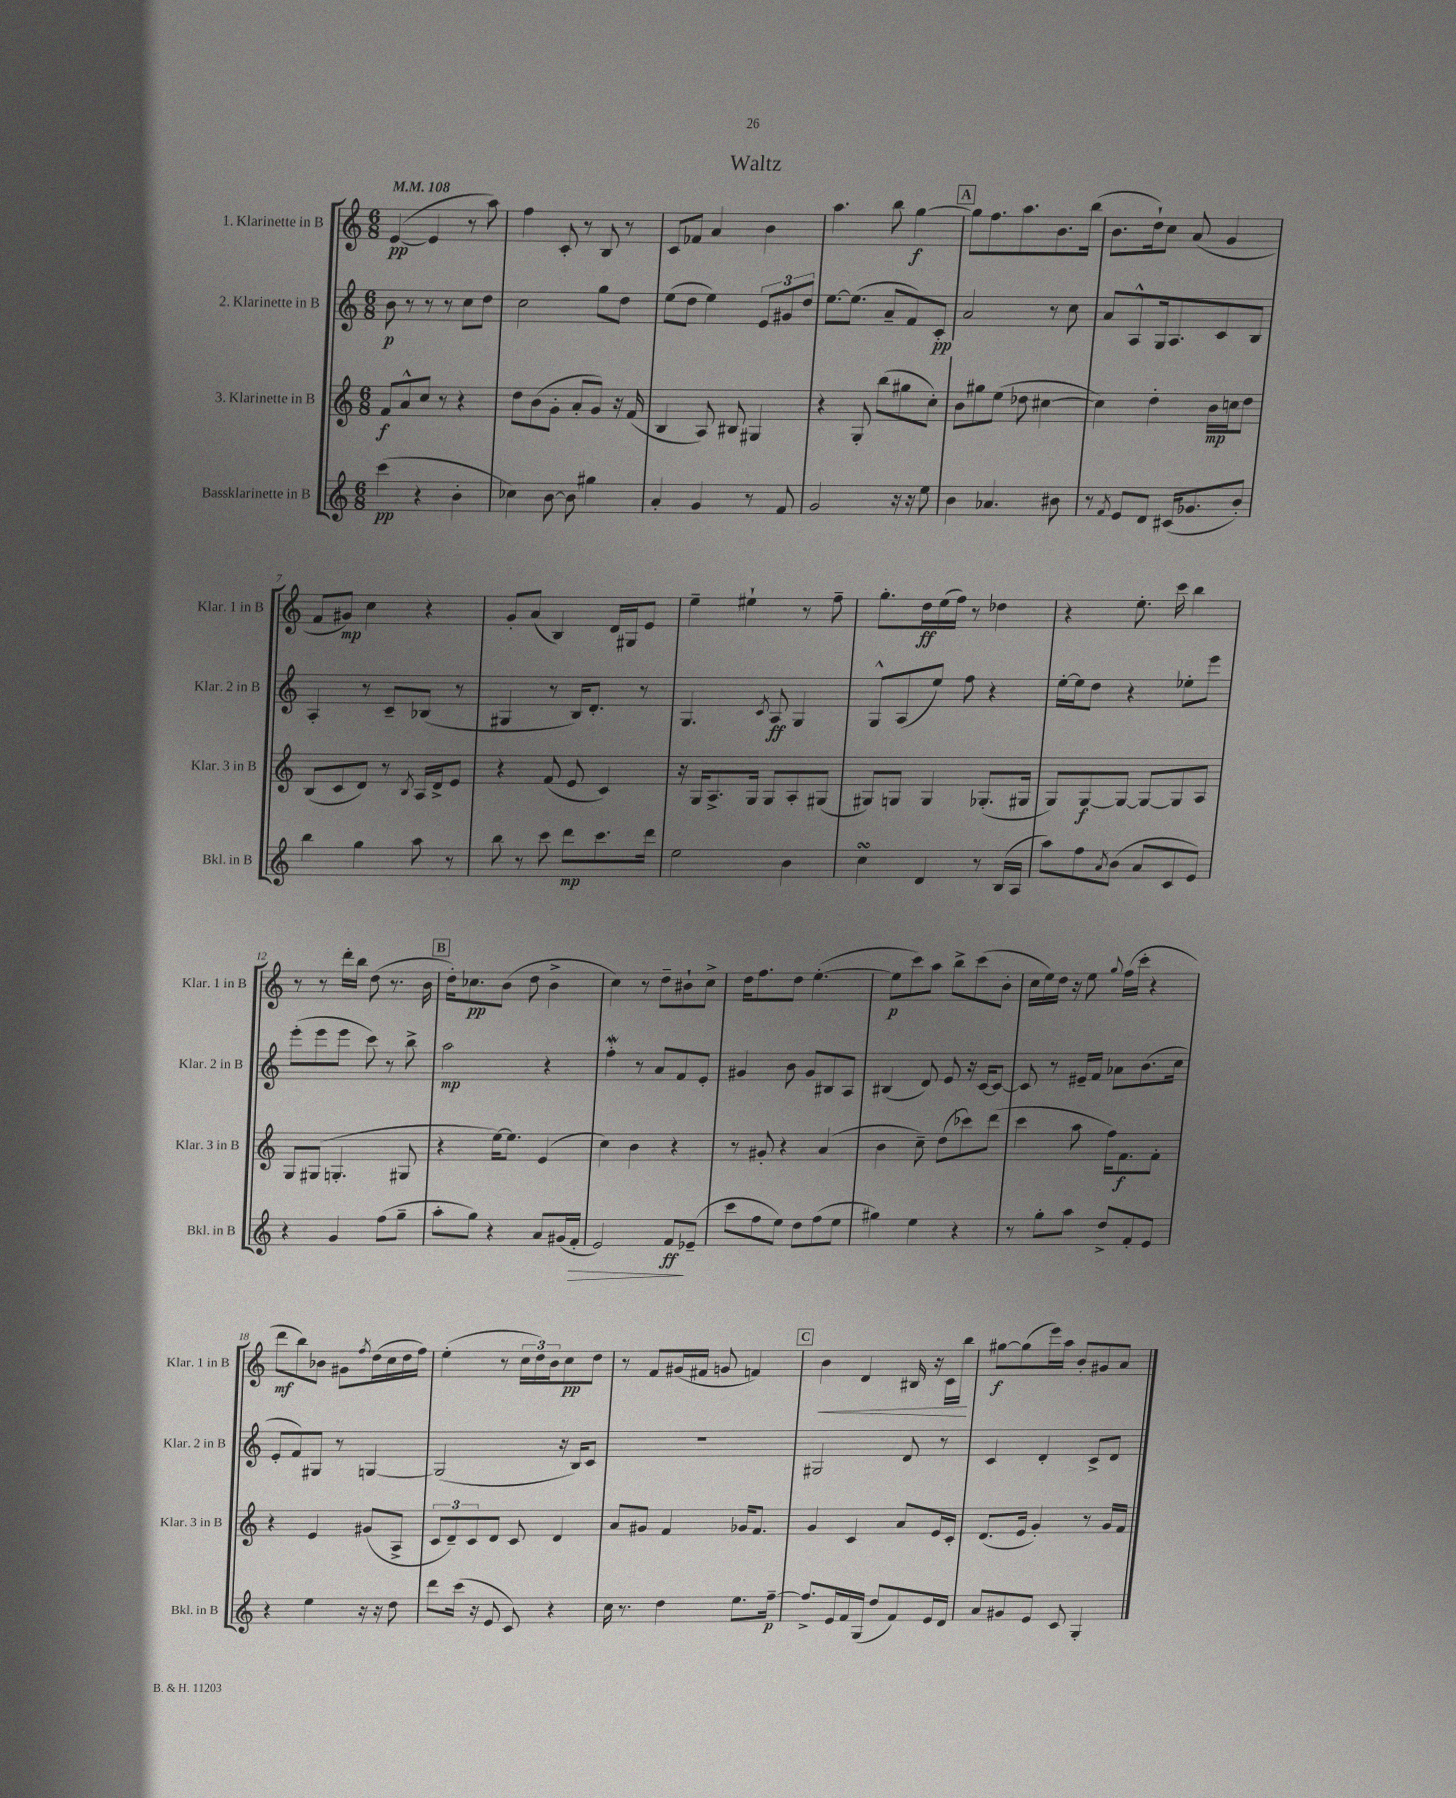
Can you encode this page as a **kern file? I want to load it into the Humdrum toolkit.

**kern	**kern	**kern	**kern
*staff4	*staff3	*staff2	*staff1
*clefG2	*clefG2	*clefG2	*clefG2
*k[]	*k[]	*k[]	*k[]
*M6/8	*M6/8	*M6/8	*M6/8
*MM108	*MM108	*MM108	*MM108
(4ccc\	8f/L	8b\	([4e/
.	8a^^/	8r	.
4r	8cc/J	8r	4e/]
.	8r	8r	.
4b'\	4r	8cc\L	8r
.	.	8dd\J	8aa\)
=	=	=	=
4cc-\)	8dd\L	2cc\	4ff\
.	(8b\	.	.
[8b\	8g'\J	.	8c'/
8b\]	8a'/L	.	8r
4gg#\	8g/J)	8gg\L	8B/
.	16r	8dd\J	8r
.	(16f/	.	.
=	=	=	=
4a'/	4B/	(8ee\L	8c/L
.	.	8dd\J	8f-/J
4g/	8A/)	4ee\)	4a/
.	8B#/	.	.
8r	4G#/	12e/L	4b\
.	.	12g#/	.
8f/	.	.	.
.	.	12dd/J	.
=	=	=	=
2g/	4r	[8.ee\L	4.aa\
.	.	(8.ee\]J	.
.	8G'/	.	.
.	(8bb\L	8a~/L	8bb\
16r	8gg#\	8f/)	[4gg\
16r	.	.	.
8ee\	8cc'\J)	8c'/J	.
=	=	=	=
4b\	8b\L	2a/	8gg\]L
.	8gg#\	.	8.ff\
4.a-/	(8ee\J	.	.
.	.	.	8.aa\
.	8dd-\	.	.
.	[4cc#\	8r	8.b\
8b#\	.	8cc\	.
.	.	.	(16bb\Jk
=	=	=	=
8r	4cc#\])	8a/L	8.b\L
8qf/	.	.	.
8e/L	.	8A^^/	.
.	.	.	16dd`\k)
8d/J	4dd'\	16G/k	8cc\J
.	.	8.A/	.
(16c#/LK	.	.	(8a/
8.g-/	.	.	.
.	16b\LL	8c/	4g/
.	16cc\J	.	.
8b'/J)	8dd\J	8B/J	.
=	=	=	=
4bb\	(8B/L	4A'/	8f/L
.	8c/	.	8g#/J)
4gg\	8d/J)	8r	4cc\
.	8r	8c~/L	.
.	8qB/	.	.
8aa\	16A/LL	(8B-/J	4r
.	16d^/J	.	.
8r	8e/J	8r	.
=	=	=	=
8bb\	4r	4G#/	8g'/L
8r	.	.	(8a/J
8ccc\	(8f/	8r	4B/)
8ddd\L	8e/	16B/LK)	.
.	.	8.d'/J	.
8.ccc\	4c/)	.	16d/LL
.	.	.	16G#/J
.	.	8r	8e/J
16ddd\Jk	.	.	.
=	=	=	=
2ee\	16r	4.G/	4ee~\
.	16G/LK	.	.
.	8.A^/	.	.
.	.	.	4ee#`\
.	16G/Jk	.	.
.	.	8qc/	.
.	8G/L	8A/	.
4b\	8A'/	4G/	8r
.	(8G#/J	.	8ff~\
=	=	=	=
4cc\	8G#/L)	8G^^/L	8.gg'\L
.	8G/J	(8A/	.
.	.	.	16dd\L
4d/	4G/	8ee/J)	(16ee\
.	.	.	16ff\JJ)
.	.	8ff\	8r
8r	(8.G-'/L	4r	4dd-\
(16B/LL	.	.	.
16A/JJ	16G#/Jk	.	.
=	=	=	=
8aa\L)	8G/L)	[16ee'\LL	4r
.	.	16ee\]J	.
8ff\	[8G/	8dd\J	.
8qa/	.	.	.
(8b\J	8G/_J	4r	8.ee'\
8a/L	8G/_L	.	.
.	.	.	16ccc\
8c/	8G/]	8ee-'\L	4bb\
8e/J)	8A/J	8eee\J	.
=	=	=	=
4r	8G/L	(8eee'\L	8r
.	(8G#/J	8eee\	8r
4g/	4.G'/	8eee\J	16ddd'\LL
.	.	.	16bb\JJ
.	.	8ccc\)	(8dd\
(8ff\L	.	8r	8.r
8gg~\J	8G#/	8bb^\	.
.	.	.	16b\
=	=	=	=
8aa'\L	4r	2aa\	16dd'\LK)
.	.	.	8.cc-\
8gg\J)	.	.	.
4r	[16ee\LK)	.	(8b\J
.	8.ee\]J	.	.
.	.	.	8dd\
8a/L	(4e/	4r	4b^\
(16g#/L	.	.	.
16f'/JJ	.	.	.
=	=	=	=
2e/)	4cc\)	4ff'\	4cc\)
.	4b\	8r	8r
.	.	8a/L	8dd~\L
8f/L	4r	8f/	8b#`\
(8e-~/J	.	8e'/J	8cc^\J
=	=	=	=
8ccc\L	8r	4g#/	16dd\LK
.	.	.	8.ff\
8ff\	8g#'/	.	.
8ee\J)	4r	8b\	8dd\J
8dd\L	.	8g#/L	([4.ee'\
(8ff\	(4a/	8B#/	.
8ee\J	.	8A/J	.
=	=	=	=
4gg#\)	4b\	(4B#/	8ee\]L
.	.	.	8ccc\)
4ee\	8cc~\)	8d/)	8aa\J
.	(8dd\L	8e/	8bb^\L
4r	8ccc-\)	16r	(8ccc\
.	.	[16c/LK	.
.	(8ddd\J	8c/_J	8b'\J
=	=	=	=
8r	4ccc\	8c/]	16cc\LL
.	.	.	16ee\)
8gg'\L	.	8r	16dd\JJ
.	.	.	16r
8aa\J	8aa\	16e#~/LL	8ee\
.	.	16f/JJ	.
.	.	.	8qqgg/
8dd^/L	16ff\LK)	8a-\L	(16ff\LL
.	8.f\	.	16ccc'\JJ
8f'/	.	(8.b\	4r
8e/J	8f'\J	.	.
.	.	16cc\Jk	.
=	=	=	=
4r	4r	8e'/L	8ddd\L
.	.	8f/)	8bb\)
4ee\	4e/	8G#/J	8b-\J
.	.	8r	8g#\L
.	.	.	8qff/
16r	(8g#/L	[4G/	(16dd\L
16r	.	.	16cc\
8dd\	8A^/J	.	16dd\
.	.	.	16ff\JJ)
=	=	=	=
8ddd\L	12c/L	(2G/]	(4ee'\
.	12d~/)	.	.
(16ccc\Jk	.	.	.
.	12c/	.	.
16r	.	.	.
8e/	8d/J	.	8r
8c/)	8c/	.	24cc\LL
.	.	.	24dd\)
.	.	.	24b\J
4r	4d/	16r	8cc\
.	.	16B/LK)	.
.	.	8c/J	8dd\J
=	=	=	=
16cc\	8a/L	2.r	8r
8.r	.	.	.
.	8g#/J	.	8f/L
4dd\	4f/	.	(16g#/L
.	.	.	16f#/JJ
.	.	.	8g/
8.ee\L	16g-/LK	.	4f/)
.	8.f/J	.	.
[16ff~\Jk	.	.	.
=	=	=	=
8.ff^/]L	4g/	2G#/	4b\
16e/L	.	.	.
16f/	4c/	.	4d/
(16G/JJ	.	.	.
8dd/L	.	.	.
8f/)	8a/L	8d/	16B#/
.	.	.	16r
16e/L	16e/L	8r	16c\LL
16d/JJ	16c'/JJ	.	16bb\JJ
=	=	=	=
8a/L	(8.d/L	4c/	[8gg#\L
8g#/	.	.	(8gg#\]
.	16e/Jk	.	.
8e/J	4g'/)	4d'/	16eee\L)
.	.	.	16aa\JJ
8c/	.	.	8b'/L
4G'/	8r	8c^/L	8g#/
.	16g/LL	8d/J	8a/J
.	16f/JJ	.	.
==	==	==	==
*-	*-	*-	*-
